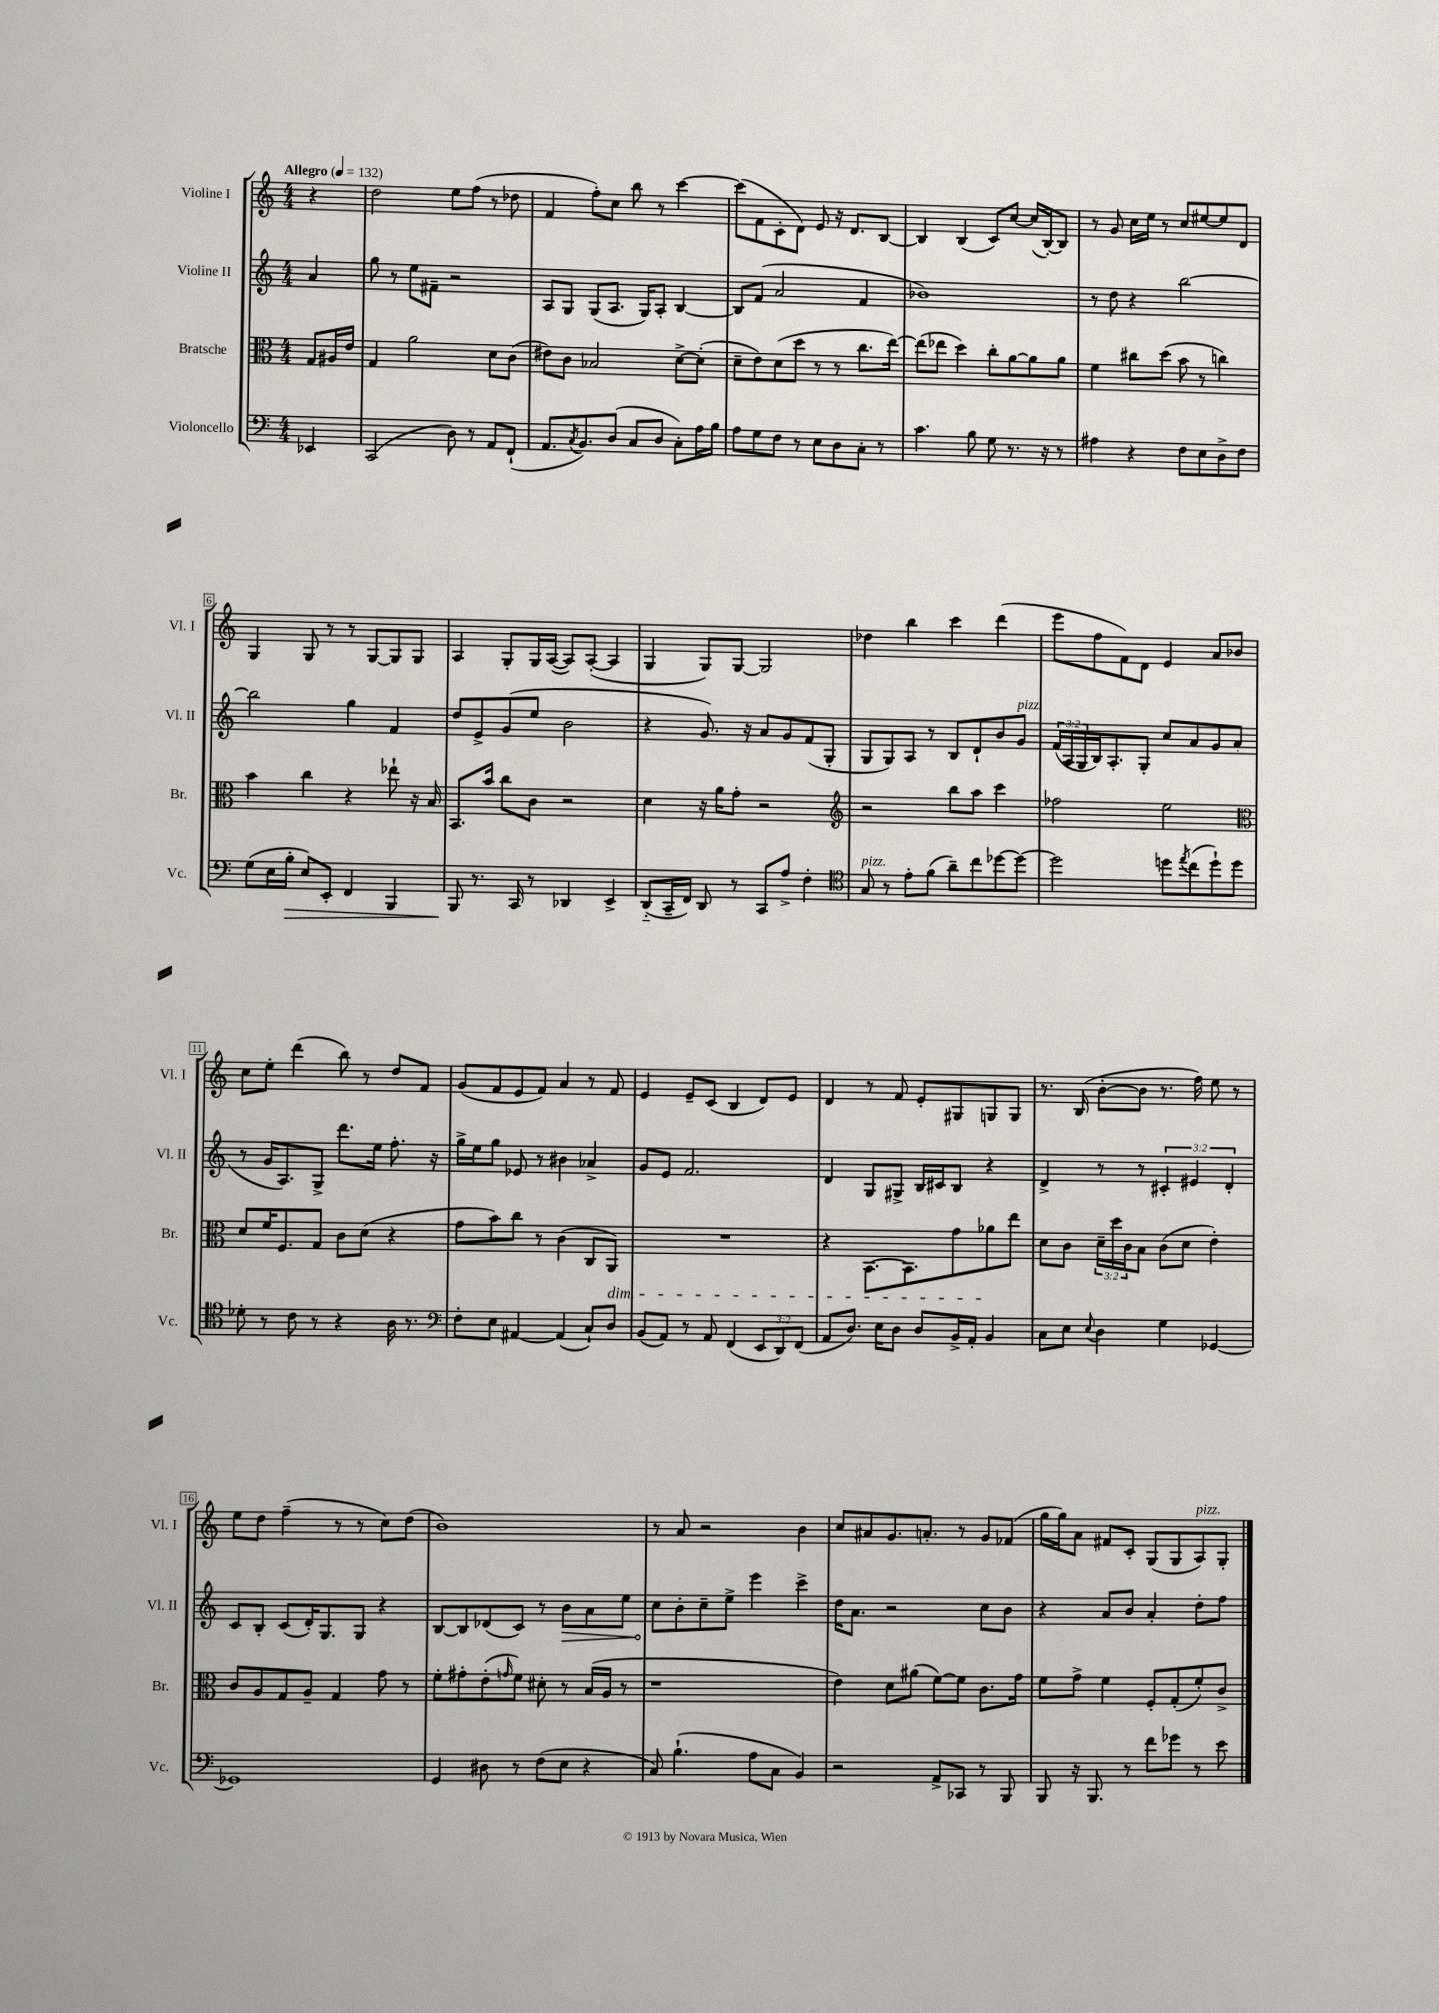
<<
\new StaffGroup <<
\new Staff = "s0" \with { instrumentName = "Violine I" shortInstrumentName = "Vl. I" } {
    \clef treble \key c \major \numericTimeSignature \time 4/4 \partial 4 \tempo "Allegro" 4 = 132
    r4 |
    d''2 e''8 f''8( r8 des''8 |
    f'4 f''8-.) c''8 b''8 r8 c'''4~ |
    c'''8( f'8 c'8-. d'8) e'8 r16 d'8. b8~ |
    b4 b4( c'8) c''8~ c''16( b16~-.) b8 |
    r8 g'8 c''16 e''16 r8 c''8 eis''8~ eis''8 d'8 |
    g4 g8 r8 r8 g8~ g8 g8 |
    a4 g8-. g16 a16~( a8) a8~-.( a4 |
    g4 g8) g8~ g2 |
    des''4 b''4 c'''4 d'''4( |
    e'''8 f''8 f'8) d'8 e'4 a'8 bes'8 |
    c''8 e''8-. d'''4( b''8) r8 d''8 f'8 |
    g'8( f'8 e'8 f'8) a'4 r8 f'8 |
    e'4 e'8-- c'8( b4 d'8) e'8 |
    d'4 r8 f'8 e'8-. gis8 g8 g8 |
    r8. b16( b'8~-. b'8 r8. f''16) e''8 r8 |
    e''8 d''8 f''4--( r8 r8 c''8) d''8( |
    b'1) |
    r8 a'8 r2 b'4 |
    c''8 ais'8 g'8. a'8.-. r8 g'8 fes'8( |
    g''16 g''16) a'8 fis'8 c'8-. g8( g8 a8^\markup { \italic "pizz." }) g8-. \bar "|." |
}
\new Staff = "s1" \with { instrumentName = "Violine II" shortInstrumentName = "Vl. II" } {
    \clef treble \key c \major \numericTimeSignature \time 4/4 \override Staff.TupletNumber.text = #tuplet-number::calc-fraction-text \partial 4
    a'4 |
    g''8 r8 e''8 fis'8-- r2 |
    a8 g8 g8( a8. g16) a8-. b4~ |
    b8 f'8( a'2 f'4 |
    bes'1) |
    r8 d''8 r4 b''2~ |
    b''2 g''4 f'4 |
    d''8 e'8-> g'8( e''8 b'2 |
    r4 g'8.) r16 a'8 g'8 f'8( g8-. |
    g8 g8) a8 r8 b8 d'8-! b'8 g'8^\markup { \italic "pizz." } |
    \tuplet 3/2 { f'16( a16 g16 } b16) a8.-. g8-. c''8 a'8 g'8 a'8( |
    r8 g'16 a8.) g8-> d'''8. e''16 f''8.-. r16 |
    g''16-> e''16 g''8 ees'8 r8 bis'4 aes'4-> |
    g'8 e'8 f'2. |
    d'4 g8 gis8-> b16 cis'16 b8 r4 |
    d'4-> r8 r8 \tuplet 3/2 { cis'4-. eis'4 d'4-. } |
    c'8 b8-. c'8( d'16-.) g8. g8 r4 |
    b8~ b8 des'8( c'8) r8 \once \override Hairpin.circled-tip = ##t b'8\> a'8 e''8 |
    c''8\! b'8-. c''8-- e''8-> e'''4 c'''4-> |
    d''16 a'8. r2 c''8 b'8 |
    r4 a'8 b'8 a'4-. d''8-. f''8 \bar "|." |
}
\new Staff = "s2" \with { instrumentName = "Bratsche" shortInstrumentName = "Br." } {
    \clef alto \key c \major \numericTimeSignature \time 4/4 \override Staff.TupletNumber.text = #tuplet-number::calc-fraction-text \partial 4
    g8 ais16 e'16 |
    g4 a'2 d'8 c'8( |
    eis'8) c'8 bes2 d'8~-> d'8-.( |
    d'8-- e'8) d'8( d''8 r8 r8 c''8. e''16~) |
    e''8( ees''8 d''4) c''8-. a'8~ a'8 a'8 |
    f'4 cis''8 d''8( b'8 r8 c''4) |
    b'4 c''4 r4 ees''8-! r16 b16 |
    b,8. b'16 c''8 c'8 r2 |
    d'4 r16 a'16 g'8-. r2 |
    \clef treble r2 b''8 a''8 c'''4 |
    fes''2 e''2 |
    \clef alto d'8 f'16 f8. g8 c'8 d'8( r4 |
    g'8 b'8) c''8 r8 c'4( c8 a,8\dim) |
    R1 |
    r4 b,8.~ b,8. g'8 aes'8\! e''8 |
    d'8 c'8 \tuplet 3/2 { d'16-- d''16 c'16 } b8 c'8( d'8 e'4-.) |
    c'8 a8 g8 a8-- g4 g'8 r8 |
    f'8-. gis'8-. e'8-.( \grace { g'16 } f'8) dis'8-. r8 b16( a16 r8 |
    r1 |
    e'4) d'8 ais'8( f'8~) f'8 c'8. g'16 |
    f'8 g'8-> f'4 f8-. g8-.( f'8-.) c'8-> \bar "|." |
}
\new Staff = "s3" \with { instrumentName = "Violoncello" shortInstrumentName = "Vc." } {
    \clef bass \key c \major \numericTimeSignature \time 4/4 \override Staff.TupletNumber.text = #tuplet-number::calc-fraction-text \partial 4
    ees,4 |
    c,2( d8) r8 a,8 f,8-!( |
    a,8. \acciaccatura { c8 } b,8.) d8( c8 d8 c8-.) a16 b16 |
    a8 g8 f8 r8 e8 d8 c8-. r8 |
    c'4. b8 g8 r8. r16 r8 |
    ais4 r4 f8 e8 d8-> f8 |
    g8( e16 b16-.\> e8) e,8-. f,4 b,,4 |
    b,,8\! r8. c,16 r8 des,4 e,4-> |
    d,8-_( c,16-- f,16) d,8 r8 c,8 a8-> f4-. |
    \clef tenor g8^\markup { \italic "pizz." } r8 e'8-. f'8( a'8--) c''8 des''8~ des''8~ |
    des''2 d''8 \acciaccatura { e''8 } c''8( d''8-!) d''8 |
    des'8-. r8 c'8 r8 r4 a16 r8. |
    \clef bass f8-. e8 ais,4~ ais,4( c8-!) d8 |
    b,8( a,8) r8 a,8 f,4( \tuplet 3/2 { e,8 d,8) f,8( } |
    a,8 d8.) e16 d8 d8 b,16-> a,16-. b,4 |
    c8 e8 \appoggiatura { e8 } d4 g4 ges,4~ |
    ges,1 |
    g,4 dis8 r8 f8( e8 r4 |
    c8) b4.-!( a8 c8 b,4) |
    r2 a,8-> ces,8 r8 b,,8 |
    b,,8 r16 b,,8. r8 f'8 ges'8 r8 e'8 \bar "|." |
}
>>
>>
\layout { \context { \Score \override BarNumber.stencil = #(make-stencil-boxer 0.1 0.3 ly:text-interface::print) } }
